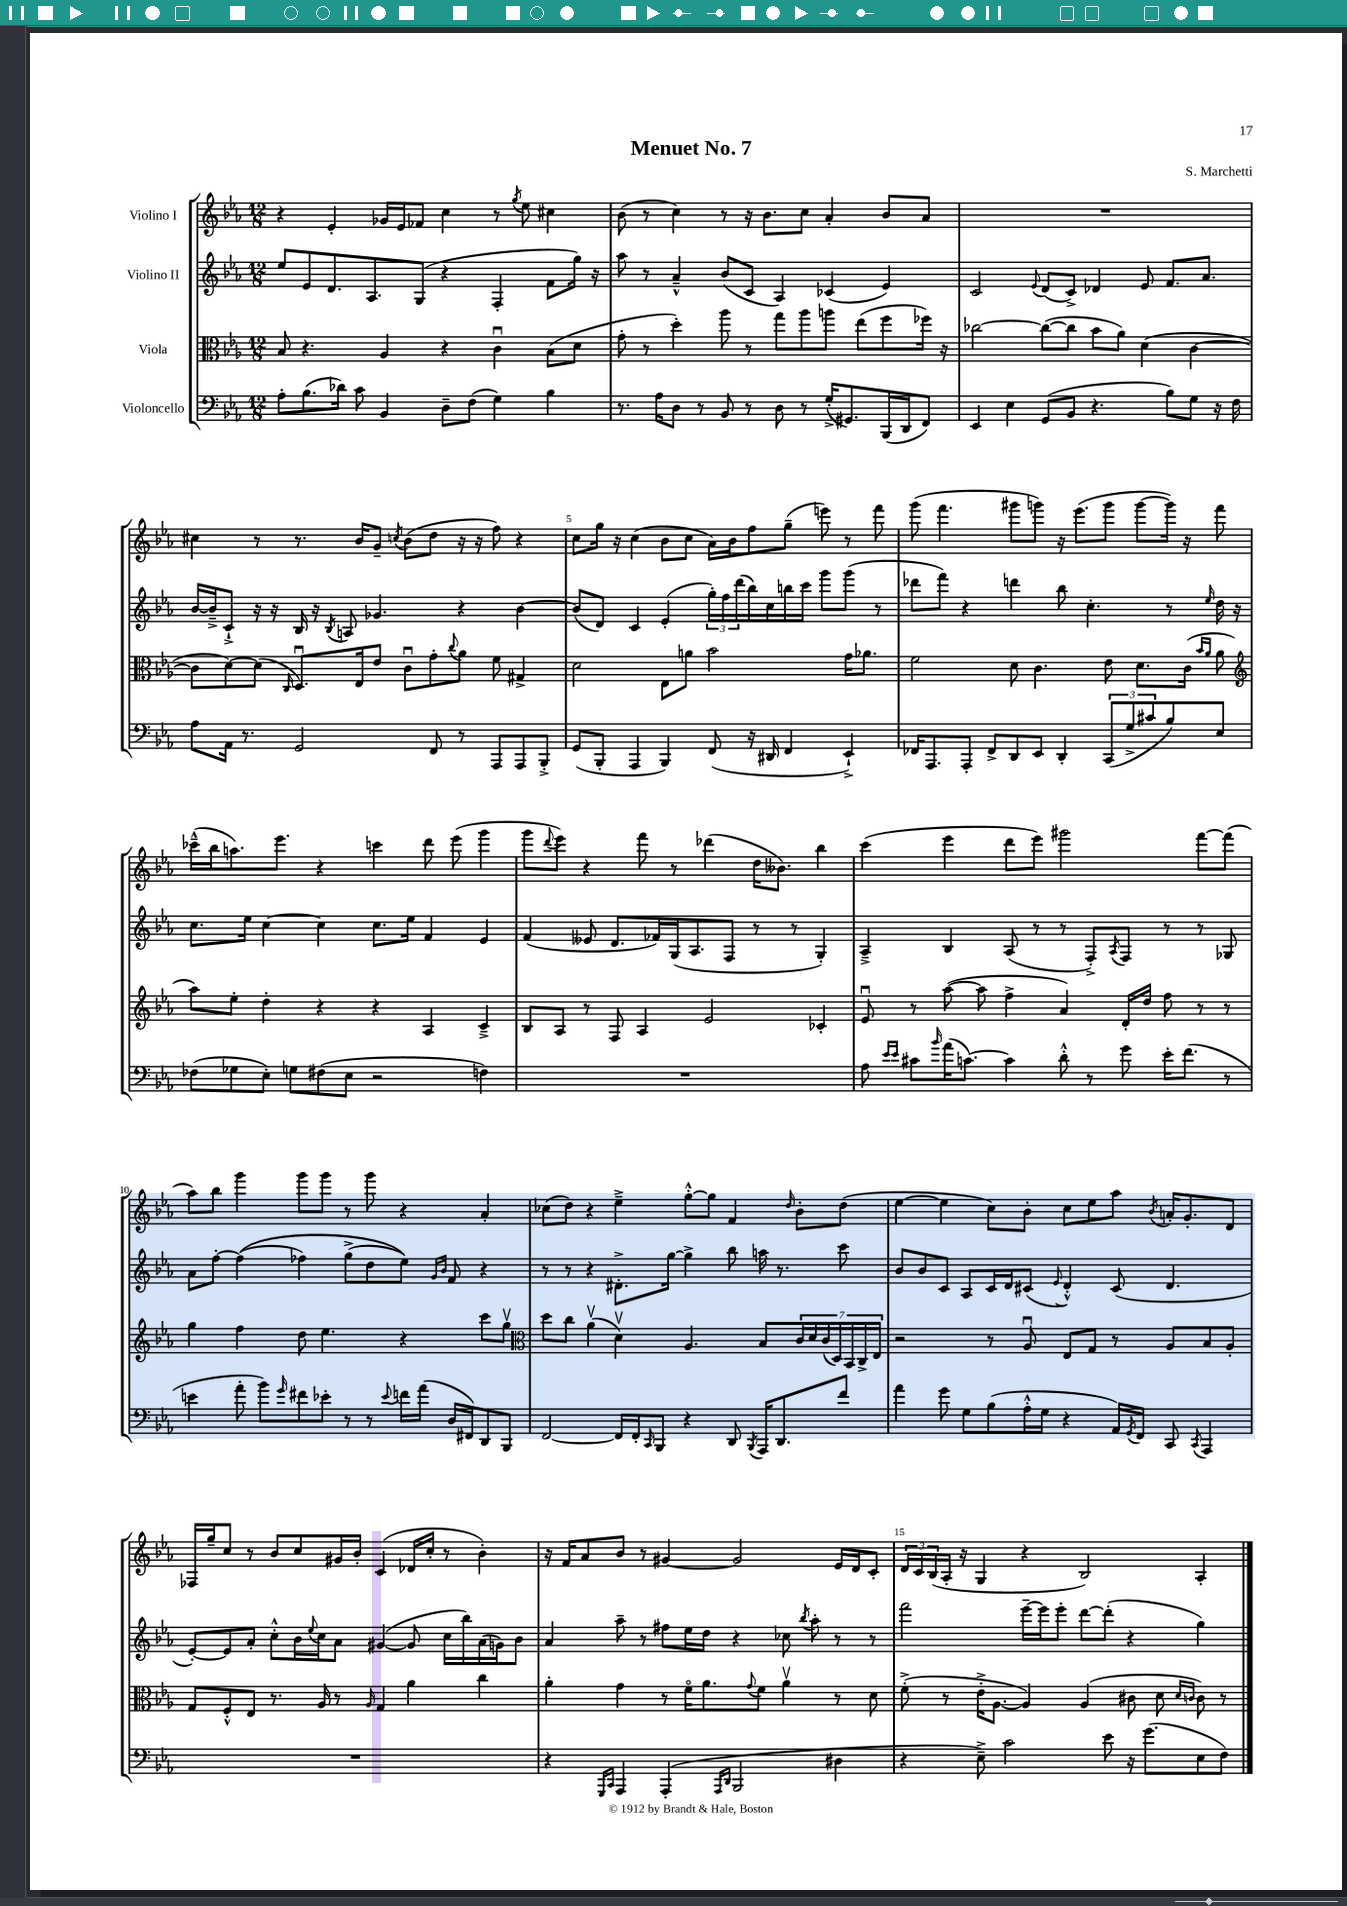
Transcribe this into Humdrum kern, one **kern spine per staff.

**kern	**kern	**kern	**kern
*part4	*part3	*part2	*part1
*staff4	*staff3	*staff2	*staff1
*I"Violoncello	*I"Viola	*I"Violino II	*I"Violino I
*clefF4	*clefC3	*clefG2	*clefG2
*k[b-e-a-]	*k[b-e-a-]	*k[b-e-a-]	*k[b-e-a-]
*M12/8	*M12/8	*M12/8	*M12/8
=1	=1	=1	=1
8A-'\L	8B-/	8ee-/L	4r
(8.B-\	4.r	8e-/	.
.	.	8.d/	4e-'/
16d-X\Jk)	.	.	.
8c\	.	.	.
.	.	8.A-/	.
4BB-/	4A-/	.	16g-X/LL
.	.	.	16e-/J
.	.	(8G/J	8f-X/J
8D~\L	4r	4r	4cc\
(8F\J	.	.	.
4G\)	4cu\	4F'/	8r
.	.	.	8qgg/
.	.	.	8ee-\
4B-\	(8B-\L	8f\L	4cc#X\
.	8d\J	16gg\Jk)	.
.	.	16r	.
=2	=2	=2	=2
8.r	8g'\	8aa-\	(8b-\
.	8r	8r	8r
16A-\KL	.	.	.
8D\J	4dd'\)	4a-~^^/	4cc\)
8r	.	.	.
8BB-/	8aa-\	(8b-/L	8r
8r	8r	8c/J	16r
.	.	.	8.b-\L
8D\	8gg\L	4A-/)	.
8r	8aa-\	.	8cc\J
(16G'^/KL	8aan\J	(4c-X/	4a-'/
8.GG#X/)	.	.	.
.	(8ee-\L	.	.
(16BBB-/L	8ff\	4e-/)	8b-/L
16DD/J	.	.	.
8FF/J)	16ff-X\Jk)	.	8a-/J
.	16r	.	.
=3	=3	=3	=3
4EE-/	[2cc-X\	2c/	1.r
4E-\	.	.	.
.	.	8qqe-/	.
(8GG/L	(8cc-\L_	(8d/L	.
8BB-/J	8cc-\J]	8c^/J)	.
4.r	8b-\L	4d-X/	.
.	8a-\J)	.	.
.	(4d\	8e-/	.
8B-\L)	.	8.f/L	.
8G\J	[4c\	.	.
.	.	8.a-/J	.
16r	.	.	.
16F\	.	.	.
!!LO:LB:g=z
=4	=4	=4	=4
8A-\L	8c\L]	[16b-/LL	4cc#X\
.	.	16b-~^/J]	.
16AA-\Jk	[8d\)	8c`^/J	.
8.r	.	.	.
.	(8d\J]	16r	8r
.	.	16r	.
.	16qqC/	.	.
2GG/	8.Du/L)	16B-/	8.r
.	.	16r	.
.	.	8qB-/	.
.	.	8An/	.
.	16E-/k	.	16b-/KL
.	8e-/J	4.g-X/	8g~/J
.	.	.	8qccn/
.	8cu\L	.	(8b-\L
8FF/	8g'\	.	8dd\J
.	8qqcc/	.	.
8r	8a-\J	4r	16r
.	.	.	16r
8AAA-/L	8f\	.	8ff\)
8AAA-/	4G#X^/	[4b-\	4r
8BBB-'^/J	.	.	.
=5	=5	=5	=5
(8GG/L	2d\	(8b-/L]	8cc\L
8BBB-'/J	.	8d/J)	16gg\Jk
.	.	.	16r
4AAA-/	.	4c/	(4cc\
4BBB-/)	8E-\L	(4e-'/	8b-\L
.	8an\J	.	8cc\J
(8FF/	2b-\	24gg'\LL)	16a-\LL)
.	.	24ff\	.
.	.	.	16b-\J
.	.	(24ddd\	.
16r	.	16bb-\)	8ff\
16DD#X/	.	16cc\	.
4FF/	.	16bbn\	(8gg~\J
.	.	16ccc\JJ	.
.	.	8ggg\L	8eeen\)
4EE-`^/)	16g\KL	(8ggg\J	8r
.	8.a-X\J	.	.
.	.	8r	8fff\
=6	=6	=6	=6
16FF-X/KL	2f\	8ddd-X\L	(8ggg\
8.AAA-/	.	.	.
.	.	8fff\J)	4.fff\
8AAA-'/J	.	4r	.
8FF-^/L	.	.	.
8DD/	8d\	4dddn\	8ggg#X\L
8EE-/J	4.c\	.	8gggn\J)
4DD'/	.	8bb-\	16r
.	.	.	(8.eee-\L
.	.	4.cc'\	.
(12CC/L	8e-\	.	8ggg\J
12G^/	.	.	.
.	8.d\L	.	[8ggg\L
12c#X/	.	.	.
8B-/)	.	8r	16ggg\Jk])
.	(16c\Jk	.	16r
.	16qqb-/LL	.	.
.	16qqa-/JJ	16qqee-/	.
8E-/J	8a-\	16dd\	8fff\
.	.	16r	.
!!LO:LB:g=z
=7	=7	=7	=7
*	*clefG2	*	*
(8F-X\L	8aa-\L)	8.cc\L	(16ccc-X~^^\LL
.	.	.	16bb-\J
8G-X\	8ee-'\J	.	8.aan\)
.	.	16ee-\Jk	.
8E-'\J)	4dd'\	[4cc\	.
.	.	.	8.eee-\J
8Gn\L	.	.	.
(8F#X\	4r	4cc\]	4r
8E-\J	.	.	.
2r	4r	8.cc\L	4cccn\
.	.	16ee-\Jk	.
.	4A-/	4f/	8ddd\
.	.	.	(8eee-\
4Fn\)	4c~^/	4e-/	4ggg\
=8	=8	=8	=8
1.r	8B-/L	(4f/	8ggg\L
.	.	.	8qqddd/
.	8A-/J	.	8eee-\J)
.	8r	8e--X/	4r
.	8F/	8.d/L	.
.	4A-/	.	8fff\
.	.	16f-X/L)	.
.	.	(16G/J	8r
.	.	8.A-/	.
.	2e-/	.	(4ddd-X\
.	.	8F/J	.
.	.	8r	16dd\KL
.	.	.	8.b--X\J)
.	.	8r	.
.	4c-X'/	4G'/)	4bb-\
=9	=9	=9	=9
8A-\	8e-u/	4A-~^/	(4ccc\
16qqe-/LL	.	.	.
16qqe-/JJ	.	.	.
8c#X\L	8r	.	.
16qqb-/	.	.	.
(16a-\K	([8aa-\	4B-/	4eee-\
[8.cn\J)	.	.	.
.	8aa-\]	.	.
4c\]	4ff^\	(8A-/	8ddd\L
.	.	8r	8eee-\J)
8d'^^\	4a-/)	8r	2ggg#X\
8r	.	8F'^/L)	.
.	.	8qA-/	.
8g\	16d'/LL	8F/J	.
.	16dd/JJ	.	.
16e-'\KL	8ff\	8r	.
(8.f\J	.	.	.
.	8r	8r	[8fff\L
8r	8r	8G-X/	(8fff\J]
!!LO:LB:g=z
=10	=10	=10	=10
4en\	4gg\	8a-\L	8aa-\L)
.	.	[8ff'\J	8bb-\J
8a-'\	4ff\	((4ff\]	4ggg\
8b-\L)	.	.	.
16qqg/	.	.	.
8f#X\	8dd\	4ff-X\)	8ggg\L
8e-X'\J	4.ee-\	.	8ggg\J
8r	.	(8gg^\L	8r
8r	.	8dd\	8ggg\
8qqe-/	.	.	.
16fn\LL	4r	8ee-\J))	4r
(16a-\JJ	.	.	.
.	.	16qqg/LL	.
.	.	16qqb-/JJ	.
16D/LL	.	8f/	.
16FF#X/J)	.	.	.
8DD/	8ccc\L	4r	4a-'/
8BBB-/J	8ggv\J	.	.
=11	=11	=11	=11
*	*clefC3	*	*
[2FF/	8dd\L	8r	(8cc-X\L
.	8cc\J	8r	8dd\J)
.	(4a-v\	4r	4r
16FF/LL]	4dv\)	8.d#X'^\L	4ee-~^\
16FF'/J	.	.	.
16qqCC/	.	.	.
8BBB-/J	.	.	.
.	.	[16gg\Jk	.
4r	4.A-/	4gg^\]	[8gg'^^\L
.	.	.	8gg\J]
8DD/	.	8bb-\	4f/
8qBBB-/	.	.	.
16AAA-/KL	8B-/L	16aan\	.
8.DD/	.	8.r	.
.	.	.	16qqdd/
.	28c/L	.	8b-'\L
.	28d/	.	.
.	(28c/	.	.
.	28D/)	.	.
8f/J	.	8ccc\	(8dd\J
.	28BB-/	.	.
.	28C^/	.	.
.	28E-/JJ	.	.
=12	=12	=12	=12
4a-\	2r	8b-/L	[4ee-\
.	.	8b-/	.
8g\	.	8c/J	4ee-\]
8G\L	.	8A-/L	.
(8B-\	8r	16c/L	8cc\L)
.	.	16d/J	.
16A-'^^\L	8A-u/	(8c#X/J	8b-'\J
16G\JJ	.	.	.
.	.	8qqe-/	.
4r	8E-/L	4d'^^/)	8cc\L
.	8G/J	.	8ee-\
16AA-/LL)	8r	(8c#/	8aa-\J
8qGG/	.	.	.
16FF/JJ	.	.	.
.	.	.	8qb-/
8CC/	8A-/L	4.d/	16an'/KL
.	.	.	8.g'/
8qCC/	.	.	.
4AAA-/	8B-/	.	.
.	8A-'/J	.	8d/J
!!LO:LB:g=z
=13	=13	=13	=13
1.r	8G/L	[8e-'/L)	16F-X/LL
.	.	.	16gg~/J
.	8F'^^/	8e-/]	8cc/J
.	8E-/J	8a-'/J	8r
.	8.r	8cc'^^\L	8b-/L
.	.	16b-\L	8cc/
.	.	8qqee-/	.
.	16A-/	16cc\J	.
.	8r	8a-\J	16g#X/L
.	.	.	16b-'/JJ
.	16qqA-/	.	.
.	4G/	([4g#X/	(4c/
.	4a-\	8g#/]	16d-X/LL
.	.	.	16cc'/JJ
.	.	16cc\LL	8r
.	.	16bb-\)	.
.	4cc\	(16a-\	4b-'\)
.	.	16gn\J)	.
.	.	8b-\J	.
=14	=14	=14	=14
4r	4a-'\	4a-/	16r
.	.	.	16f/KL
.	.	.	8a-/
16qqGGG/LL	.	.	.
16qqCC/JJ	.	.	.
4AAA-/	4g\	8aa-~\	8b-/J
.	.	8r	8r
(4AAA-'/	8r	8ff#X\L	[4g#X/
.	16f\KL	16ee-\L	.
.	8.a-\	16dd\JJ	.
16qqAAA-/LL	.	.	.
16qqDD/JJ	.	.	.
2BBB-/	.	4r	2g#/]
.	8qqg/	.	.
.	8f\J	.	.
.	4a-v\	8cc-X\	.
.	.	8qbb-/	.
.	.	8aa-'\	.
4D#X\	8r	8r	16e-/LL
.	.	.	16d/J
.	8d\	8r	8c'/J
=15	=15	=15	=15
4r	(8f'^\	2fff\	24d/LL
.	.	.	24c/
.	.	.	(24B-/
.	8r	.	16A-'/JJ
.	.	.	16r
8E-~^\)	16e-'^\KL	.	4G/
.	[8.A-\J	.	.
2c\	.	.	.
.	4A-/])	[16eee-~\LL	4r
.	.	16eee-\J]	.
.	.	8eee-'\J	.
.	(4A-/	[8ddd\L	2B-/)
8e-\	.	(8ddd'\J]	.
16r	8c#X\	4r	.
(8.g\L	.	.	.
.	8d\	.	.
.	16qqd/LL	.	.
.	16qqcn/JJ	.	.
8E-\	8c\)	4gg\)	4A-'/
8F\J)	8r	.	.
==	==	==	==
*-	*-	*-	*-
